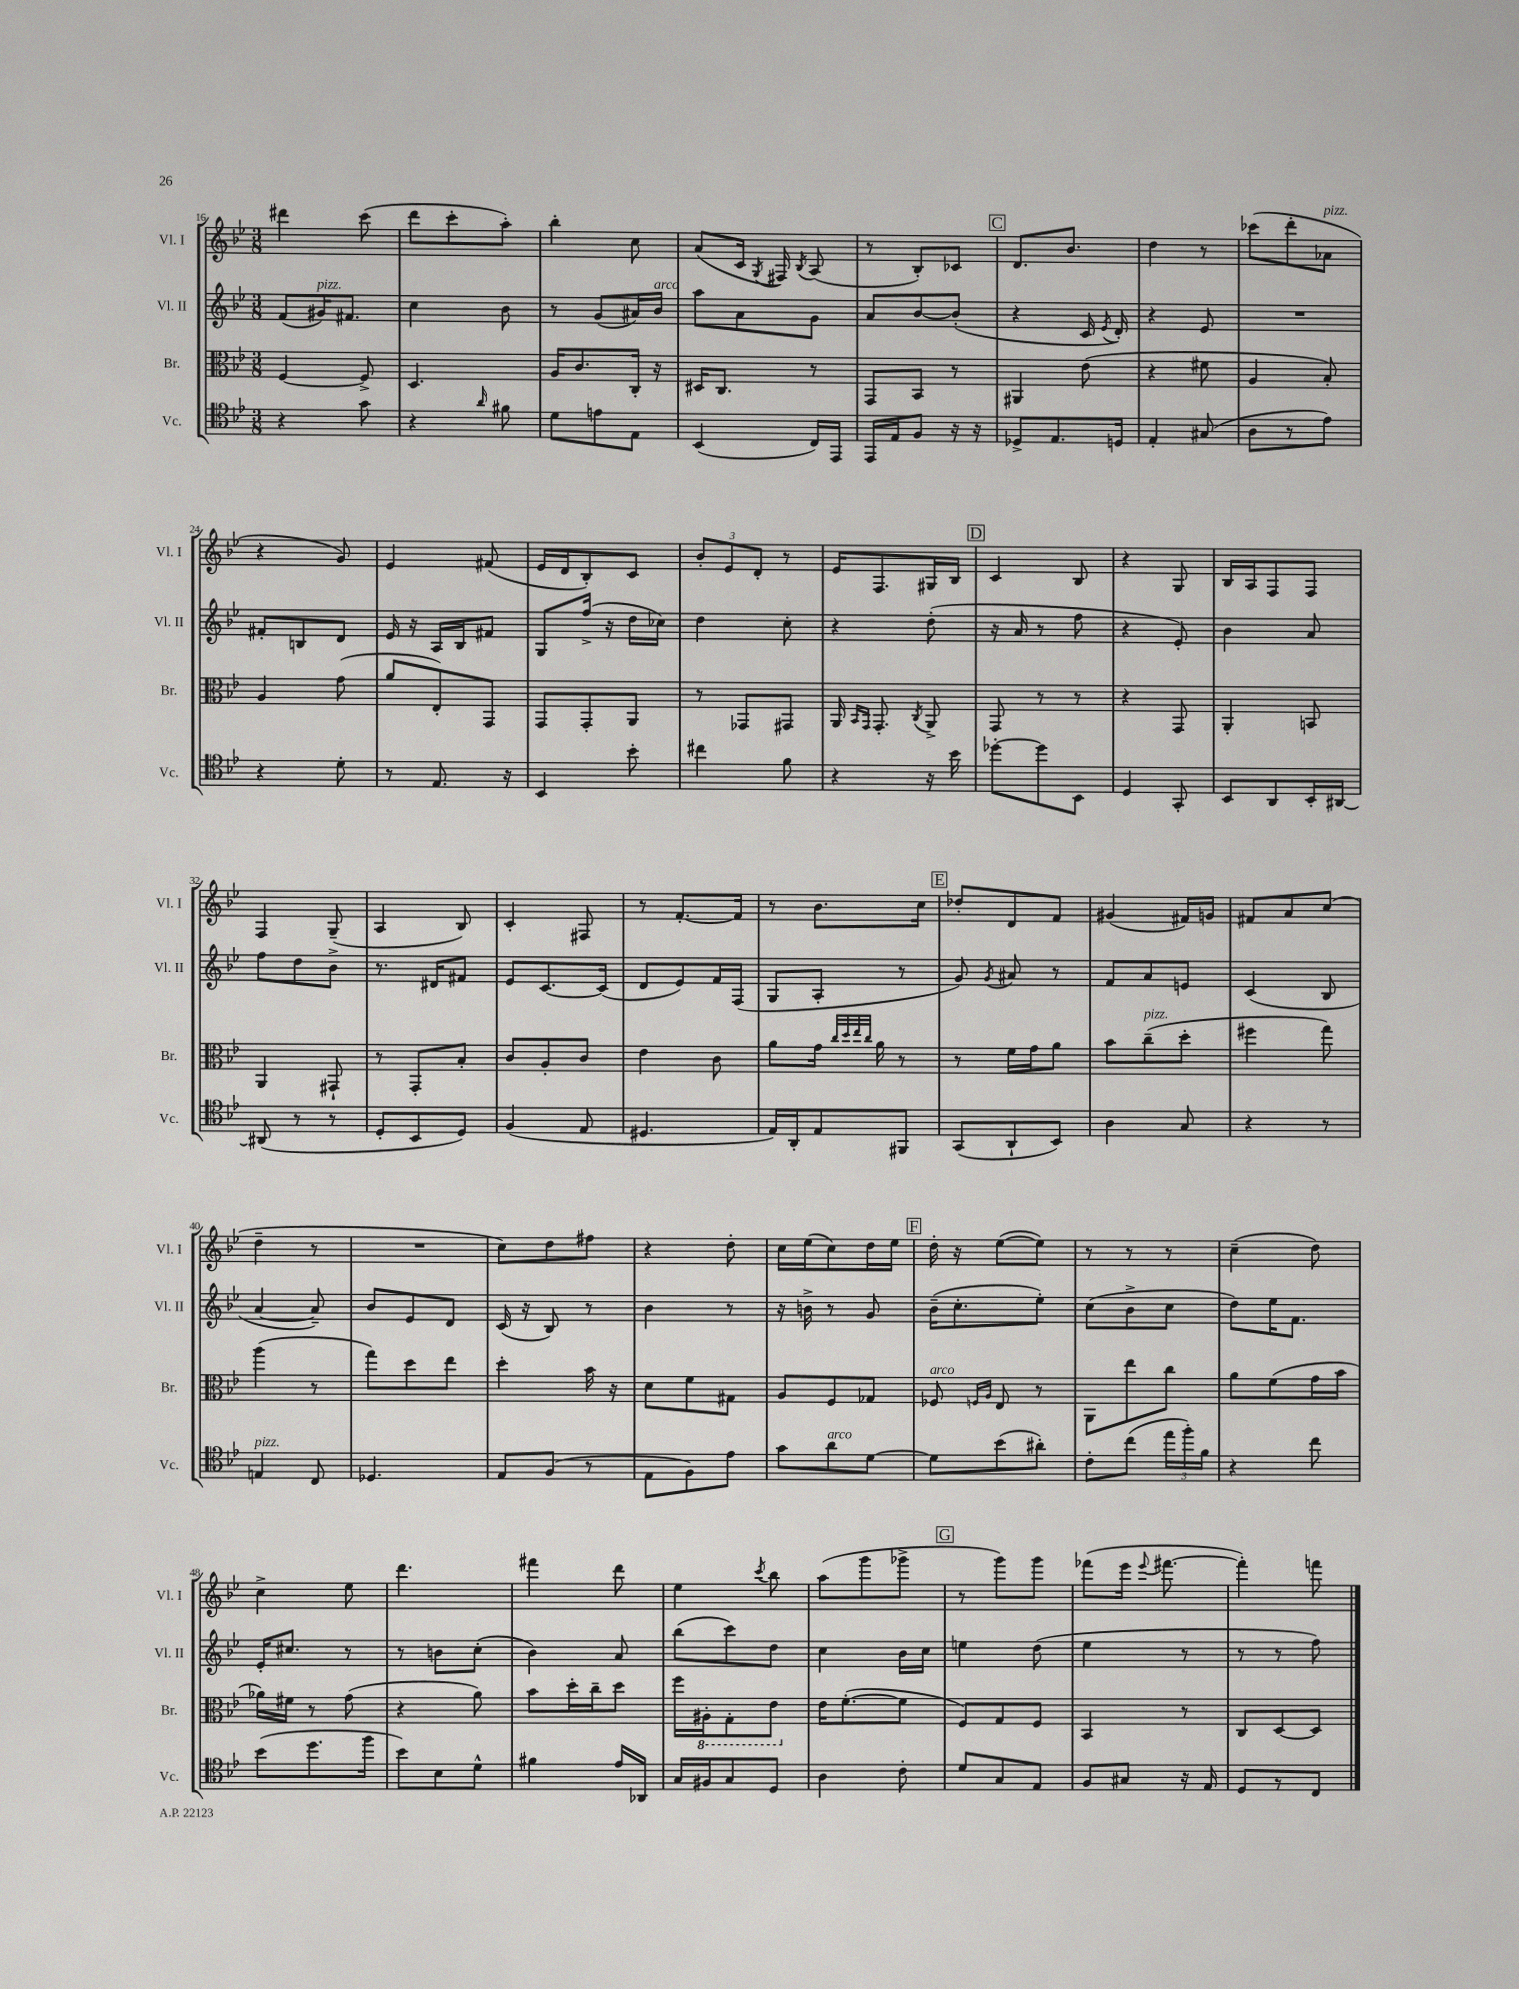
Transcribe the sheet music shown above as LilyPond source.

<<
\new StaffGroup <<
\new Staff = "s0" \with { instrumentName = "Vl. I" shortInstrumentName = "Vl. I" } {
    \clef treble \key bes \major \numericTimeSignature \time 3/8
    \autoBeamOff dis'''4 c'''8( |
    d'''8[ c'''8-. a''8]-.) |
    bes''4-. c''8 |
    a'8[( c'16] \acciaccatura { g8 } fis16) \acciaccatura { bes8 } a8( |
    r8 bes8[-.) ces'8] |
    \mark \markup { \box "C" } d'8.[ bes'8.] |
    d''4 r8 |
    ces'''8[( d'''8-. aes'8]^\markup { \italic "pizz." } |
    r4 g'8) |
    ees'4 fis'8( |
    ees'16[ d'16 bes8-.) c'8] |
    \tuplet 3/2 { bes'8[-. ees'8 d'8]-. } r8 |
    ees'16[ f8. gis16 bes16] |
    \mark \markup { \box "D" } c'4 bes8 |
    r4 g8 |
    bes16[ a16 f8 f8] |
    f4 g8--( |
    a4 bes8) |
    c'4-. fis8 |
    r8 f'8.[~-. f'16] |
    r8 bes'8.[ c''16] |
    \mark \markup { \box "E" } des''8[-. d'8 f'8] |
    gis'4( fis'16[) g'16] |
    fis'8[ a'8 c''8]( |
    d''4-- r8 |
    R4. |
    c''8[) d''8 fis''8] |
    r4 d''8-. |
    c''16[ ees''16( c''8) d''16 ees''16] |
    \mark \markup { \box "F" } d''16-. r16 ees''8[~( ees''8]) |
    r8 r8 r8 |
    c''4--( d''8) |
    c''4-> ees''8 |
    d'''4. |
    fis'''4 d'''8 |
    ees''4 \acciaccatura { c'''8 } bes''8 |
    a''8[( g'''8 ges'''8]-> |
    \mark \markup { \box "G" } r8 g'''8[) g'''8] |
    fes'''8[( ees'''16] \appoggiatura { ees'''8 } fis'''8.~ |
    fis'''4-.) f'''8 \bar "|." |
}
\new Staff = "s1" \with { instrumentName = "Vl. II" shortInstrumentName = "Vl. II" } {
    \clef treble \key bes \major \numericTimeSignature \time 3/8
    \autoBeamOff f'8[( gis'16^\markup { \italic "pizz." }) fis'8.] |
    c''4 bes'8 |
    r8 g'8[( ais'16) bes'16]^\markup { \italic "arco" } |
    a''8[ a'8 g'8] |
    a'8[ bes'8~ bes'8]-.( |
    \mark \markup { \box "C" } r4 c'16 \acciaccatura { ees'8 } d'16-.) |
    r4 ees'8 |
    R4. |
    fis'8[-. b8 d'8] |
    ees'16 r16 a16[ bes16 fis'8] |
    g8[ f''16]->( r16 d''16[ ces''16]) |
    d''4 c''8-. |
    r4 d''8-.( |
    \mark \markup { \box "D" } r16 a'16 r8 f''8 |
    r4 ees'8-.) |
    bes'4 a'8 |
    f''8[ d''8 bes'8]-> |
    r8. dis'16[ fis'8] |
    ees'8[ c'8.~ c'16]( |
    d'8[ ees'8) f'16 f16]( |
    g8[ a8]-. r8 |
    \mark \markup { \box "E" } g'8) \acciaccatura { g'8 } ais'8 r8 |
    f'8[ a'8 e'8] |
    c'4( bes8 |
    a'4~ a'8--) |
    bes'8[ ees'8 d'8] |
    c'16( r16 bes8) r8 |
    bes'4 r8 |
    r16 b'16-> r8 g'8 |
    \mark \markup { \box "F" } bes'16[--( c''8.-. ees''8]-.) |
    c''8[( bes'8-> c''8] |
    d''8[) ees''16 f'8.] |
    ees'16[-. cis''8.] r8 |
    r8 b'8[ c''8]-.( |
    bes'4) a'8 |
    bes''8[( c'''8) d''8] |
    c''4 bes'16[ c''16] |
    \mark \markup { \box "G" } e''4 d''8( |
    ees''4 r8 |
    r8 r8 f''8) \bar "|." |
}
\new Staff = "s2" \with { instrumentName = "Br." shortInstrumentName = "Br." } {
    \clef alto \key bes \major \numericTimeSignature \time 3/8
    \autoBeamOff f4~ f8-> |
    d4. |
    a16[ c'8. c16]-. r16 |
    dis16[ c8.] r8 |
    g,8[ bes,8] r8 |
    \mark \markup { \box "C" } ais,4 ees'8( |
    r4 fis'8 |
    a4 bes8-.) |
    a4 g'8( |
    a'8[ ees8-.) g,8] |
    g,8[ g,8-. a,8] |
    r8 ges,8[ gis,8] |
    a,16 \grace { bes,16[ g,16] } g,8.-. \acciaccatura { c8 } a,8-> |
    \mark \markup { \box "D" } g,8 r8 r8 |
    r4 g,8 |
    a,4-. b,8 |
    a,4 gis,8-! |
    r8 g,8[-. bes8]-. |
    c'8[ a8-. c'8] |
    ees'4 c'8 |
    a'8[ g'16] \grace { c''32[ d''32 ees''32 c''32] } a'16 r8 |
    \mark \markup { \box "E" } r8 f'16[ g'16 a'8] |
    bes'8[ c''8--^\markup { \italic "pizz." }( d''8]-. |
    fis''4 g''8) |
    a''4( r8 |
    g''8[) d''8 ees''8] |
    d''4-. bes'16 r16 |
    d'8[ f'8 gis8] |
    a8[ f8 ges8] |
    \mark \markup { \box "F" } fes8^\markup { \italic "arco" } \grace { f16[ a16] } ees8 r8 |
    a,8[ ees''8 c''8] |
    a'8[ f'8( g'16 bes'16] |
    aes'16[) fis'16] r8 g'8( |
    r4 a'8) |
    bes'8[ d''16-. c''16-- d''8] |
    f''16[ \ottava #-1 ais,16-. g,8-. ees8] \ottava #0 |
    ees'16[ f'8.~-.( f'8] |
    \mark \markup { \box "G" } f8[) g8 f8] |
    bes,4 r8 |
    c8[ d8~ d8] \bar "|." |
}
\new Staff = "s3" \with { instrumentName = "Vc." shortInstrumentName = "Vc." } {
    \clef tenor \key bes \major \numericTimeSignature \time 3/8
    \autoBeamOff r4 g'8 |
    r4 \grace { a'16 } fis'8 |
    d'8[ e'8 ees8] |
    bes,4( c16[) ees,16] |
    ees,16[ ees16 f8] r16 r16 |
    \mark \markup { \box "C" } des8[-> ees8. d16] |
    ees4-. gis8( |
    a8[ r8 ees'8]) |
    r4 d'8-. |
    r8 ees8. r16 |
    bes,4 bes'8-. |
    cis''4 f'8 |
    r4 r16 bes'16 |
    \mark \markup { \box "D" } des''8[~-. des''8 bes,8] |
    d4 g,8-. |
    bes,8[ a,8 bes,16-. ais,16]~ |
    ais,8( r8 r8 |
    d8[-. bes,8 d8]) |
    f4( ees8 |
    dis4. |
    ees16[) a,16-. ees8 fis,8] |
    \mark \markup { \box "E" } g,8[( a,8-! bes,8]) |
    a4 g8 |
    r4 r8 |
    e4^\markup { \italic "pizz." } c8 |
    des4. |
    ees8[ f8]( r8 |
    ees8[ f8) ees'8] |
    g'8[ a'8^\markup { \italic "arco" } d'8]~ |
    \mark \markup { \box "F" } d'8[ bes'8( ais'8]-.) |
    c'8[-. c''8]( \tuplet 3/2 { ees''16[ f''16-.) f'16] } |
    r4 c''8 |
    bes'8[( d''8. f''16] |
    bes'8[) bes8 d'8]-^ |
    fis'4 ees'16[ aes,16] |
    g16[ fis16 g8 d8] |
    a4 c'8-. |
    \mark \markup { \box "G" } d'8[ g8 ees8] |
    f8[ gis8] r16 ees16 |
    d8[ r8 c8] \bar "|." |
}
>>
>>
\layout { \context { \Score currentBarNumber = #16 } }
